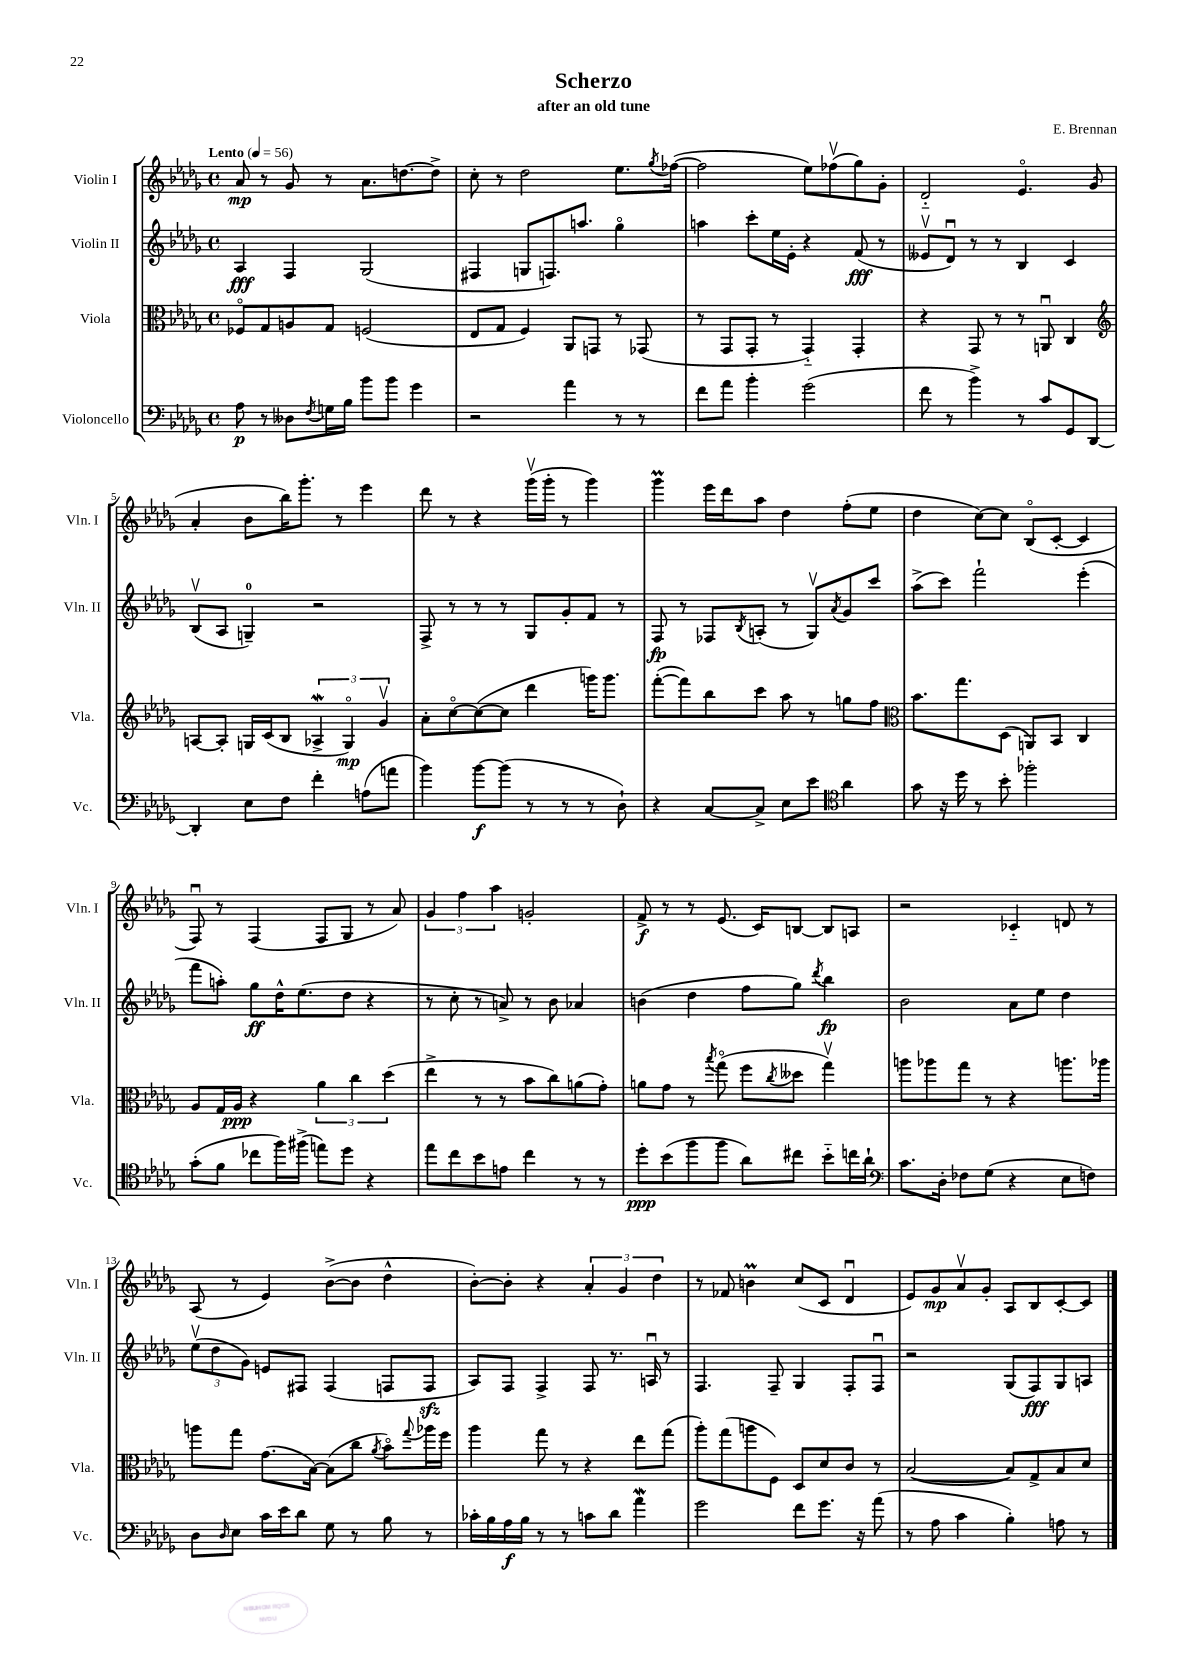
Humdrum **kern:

**kern	**kern	**kern	**kern
*staff4	*staff3	*staff2	*staff1
*clefF4	*clefC3	*clefG2	*clefG2
*k[b-e-a-d-g-]	*k[b-e-a-d-g-]	*k[b-e-a-d-g-]	*k[b-e-a-d-g-]
*M4/4	*M4/4	*M4/4	*M4/4
*met(c)	*met(c)	*met(c)	*met(c)
*MM56	*MM56	*MM56	*MM56
8A-	8F-o	4A-	8a-
8r	8G-	.	8r
8D--	8A	4F	8g-
8qF	.	.	.
16G	8G-	.	8r
16B-	.	.	.
8b-	(2F	(2G-	8.a-
8b-	.	.	.
.	.	.	[8.dd
4g-	.	.	.
.	.	.	8dd^]
=	=	=	=
2r	8E-	4F#	8cc'
.	8G-	.	8r
.	4F)	8G	2dd-
.	.	8.F)	.
4a-	8AA-	.	.
.	.	8.aa	.
.	8GG	.	.
8r	8r	4gg-o	8.ee-
8r	(8GG-	.	.
.	.	.	8qgg-
.	.	.	([16ff-
=	=	=	=
8f	8r	4aa	2ff-]
8a-	8GG-	.	.
4b-'	8GG-'	8ccc'	.
.	8r	16ee-	.
.	.	16e-'	.
(2g-	4GG-'~)	4r	8ee-)
.	.	.	(8ff-v
.	4GG-'	(8f	8gg-)
.	.	8r	8g-'
=	=	=	=
8f	4r	8e--v	2d-'~
8r	.	8d-u)	.
4b-^)	8GG-	8r	.
.	8r	8r	.
8r	8r	4B-	4.e-o
8c	8AAu	.	.
8GG-	4C	4c	.
[8DD-	.	.	(8g-
=	=	=	=
*	*clefG2	*	*
4DD-']	[8A	(8B-v	4a-'
.	8A']	8A-	.
8E-	16G	4G~)	8b-
.	(16c	.	.
8F	8B-	.	16bb-)
.	.	.	8.ggg-'
4f'	6A-^	2r	.
.	.	.	8r
.	6Go)	.	.
(8A	.	.	4eee-
.	6g-v	.	.
8a	.	.	.
=	=	=	=
4b-)	8a-'	8F^	8ddd-
.	[8cco	8r	8r
[8b-	(8cc_	8r	4r
(8b-]	8cc]	8r	.
8r	4ddd-	8G-	(16ggg-v
.	.	.	16ggg-'
8r	.	8g-'	8r
8r	16ggg)	8f	4ggg-)
.	8.ggg	.	.
8D-`)	.	8r	.
=	=	=	=
4r	([8fff'	8F	4ggg-
.	8fff])	8r	.
[8C	8bb-	8F-	16eee-
.	.	.	16ddd-
.	.	8qB-	.
8C^]	8ccc	(8A'	8aa-
8E-	8aa-	8r	4dd-
8e-	8r	8G-v)	.
*clefC4	*	*	*
.	.	8qa-	.
4a-	8gg	8g-	(8ff'
.	8ff	8ccc	8ee-
=	=	=	=
*	*clefC3	*	*
8g-	8.b-	(8aa-^	4dd-
16r	.	8ccc)	.
16dd-	8.gg-	.	.
8r	.	2fff`	[8cc)
8b-'	(8D-	.	8cc]
2ff-'	8AA)	.	(8B-o
.	8BB-	.	[8c'
.	4C	(4eee-'	4c]
=	=	=	=
(8g-'	8A-	8fff	8Fu)
8f	16G-	8aa')	8r
.	16A-	.	.
8cc-	4r	8gg-	(4F
16ff)	.	16dd-^^	.
(16ff#^	.	(8.ee-	.
8ee)	6a-	.	8F
8dd-	.	8dd-	8G-
.	6cc	.	.
4r	.	4r	8r
.	(6dd-	.	.
.	.	.	8a-)
=	=	=	=
8ee-	4ee-^	8r	6g-
8cc	.	8cc'	.
.	.	.	6ff
8b-	8r	8r	.
.	.	.	6aa-
8e	8r	8a^)	.
4cc	8b-	8r	2g'
.	8cc)	8b-	.
8r	(8a	4a-	.
8r	8g-')	.	.
=	=	=	=
8dd-'	8a	(4b	8f^
(8b-	8g-	.	8r
8ff	8r	4dd-	8r
.	8qbb-	.	.
8ff	(8gg-o	.	(8.e-
8a-)	8ff	8ff	.
.	.	.	16c)
.	8qcc	.	.
8cc#	8dd--	8gg-)	[8B
.	.	8qddd-	.
8b-'~	4gg-v)	4bb-	8B]
16cc	.	.	8A
16a-`	.	.	.
=	=	=	=
*clefF4	*	*	*
8.c	8aa	2b-	2r
.	8aa-	.	.
16D-'	.	.	.
8F-	8gg-	.	.
(8G-	8r	.	.
4r	4r	8a-	4c-'~
.	.	8ee-	.
8E-	8.aa	4dd-	8d
8F)	.	.	8r
.	16aa-	.	.
=	=	=	=
8D-	8aa	(12ee-v	(8A-
.	.	12dd-	.
16qqD-	.	.	.
8E-	8gg-	.	8r
.	.	12g-)	.
16c	(8.g-	8e	4e-)
16e-	.	.	.
8d-	.	8F#	.
.	[16B-)	.	.
8G-	(8B-]	(4F#	([8b-^
8r	8cc	.	8b-]
.	8qa-	.	.
8B-	8b-o)	8F	4dd-^^
.	8qqgg-	.	.
8r	16aa-	8F	.
.	16ff	.	.
=	=	=	=
16c-'	4aa-	8A-)	[8b-')
16B-	.	.	.
16A-	.	8F	8b-']
16B-	.	.	.
8r	8gg-	4F^	4r
8r	8r	.	.
8c	4r	8F	6a-'
8d-	.	8.r	.
.	.	.	6g-
4a-	8ee-	.	.
.	.	16Au	.
.	.	.	6dd-
.	(8gg-	8r	.
=	=	=	=
2g-	8aa-')	4.F	8r
.	(8gg-	.	8f-
.	8aa	.	4b
.	8F)	8F~	.
8f	8D-	4G-	(8cc
8.g-	8d-	.	8c
.	8c	8F'	4d-u
16r	.	.	.
(8a-	8r	8Fu	.
=	=	=	=
8r	([2B-	2r	8e-)
8A-	.	.	8g-
4c	.	.	8a-v
.	.	.	8g-'
4B-')	8B-])	(8G-	8A-
.	8G-^	8F)	8B-
8A	8B-	8G-	[8c'
8r	8d-	8A	8c]
==	==	==	==
*-	*-	*-	*-
